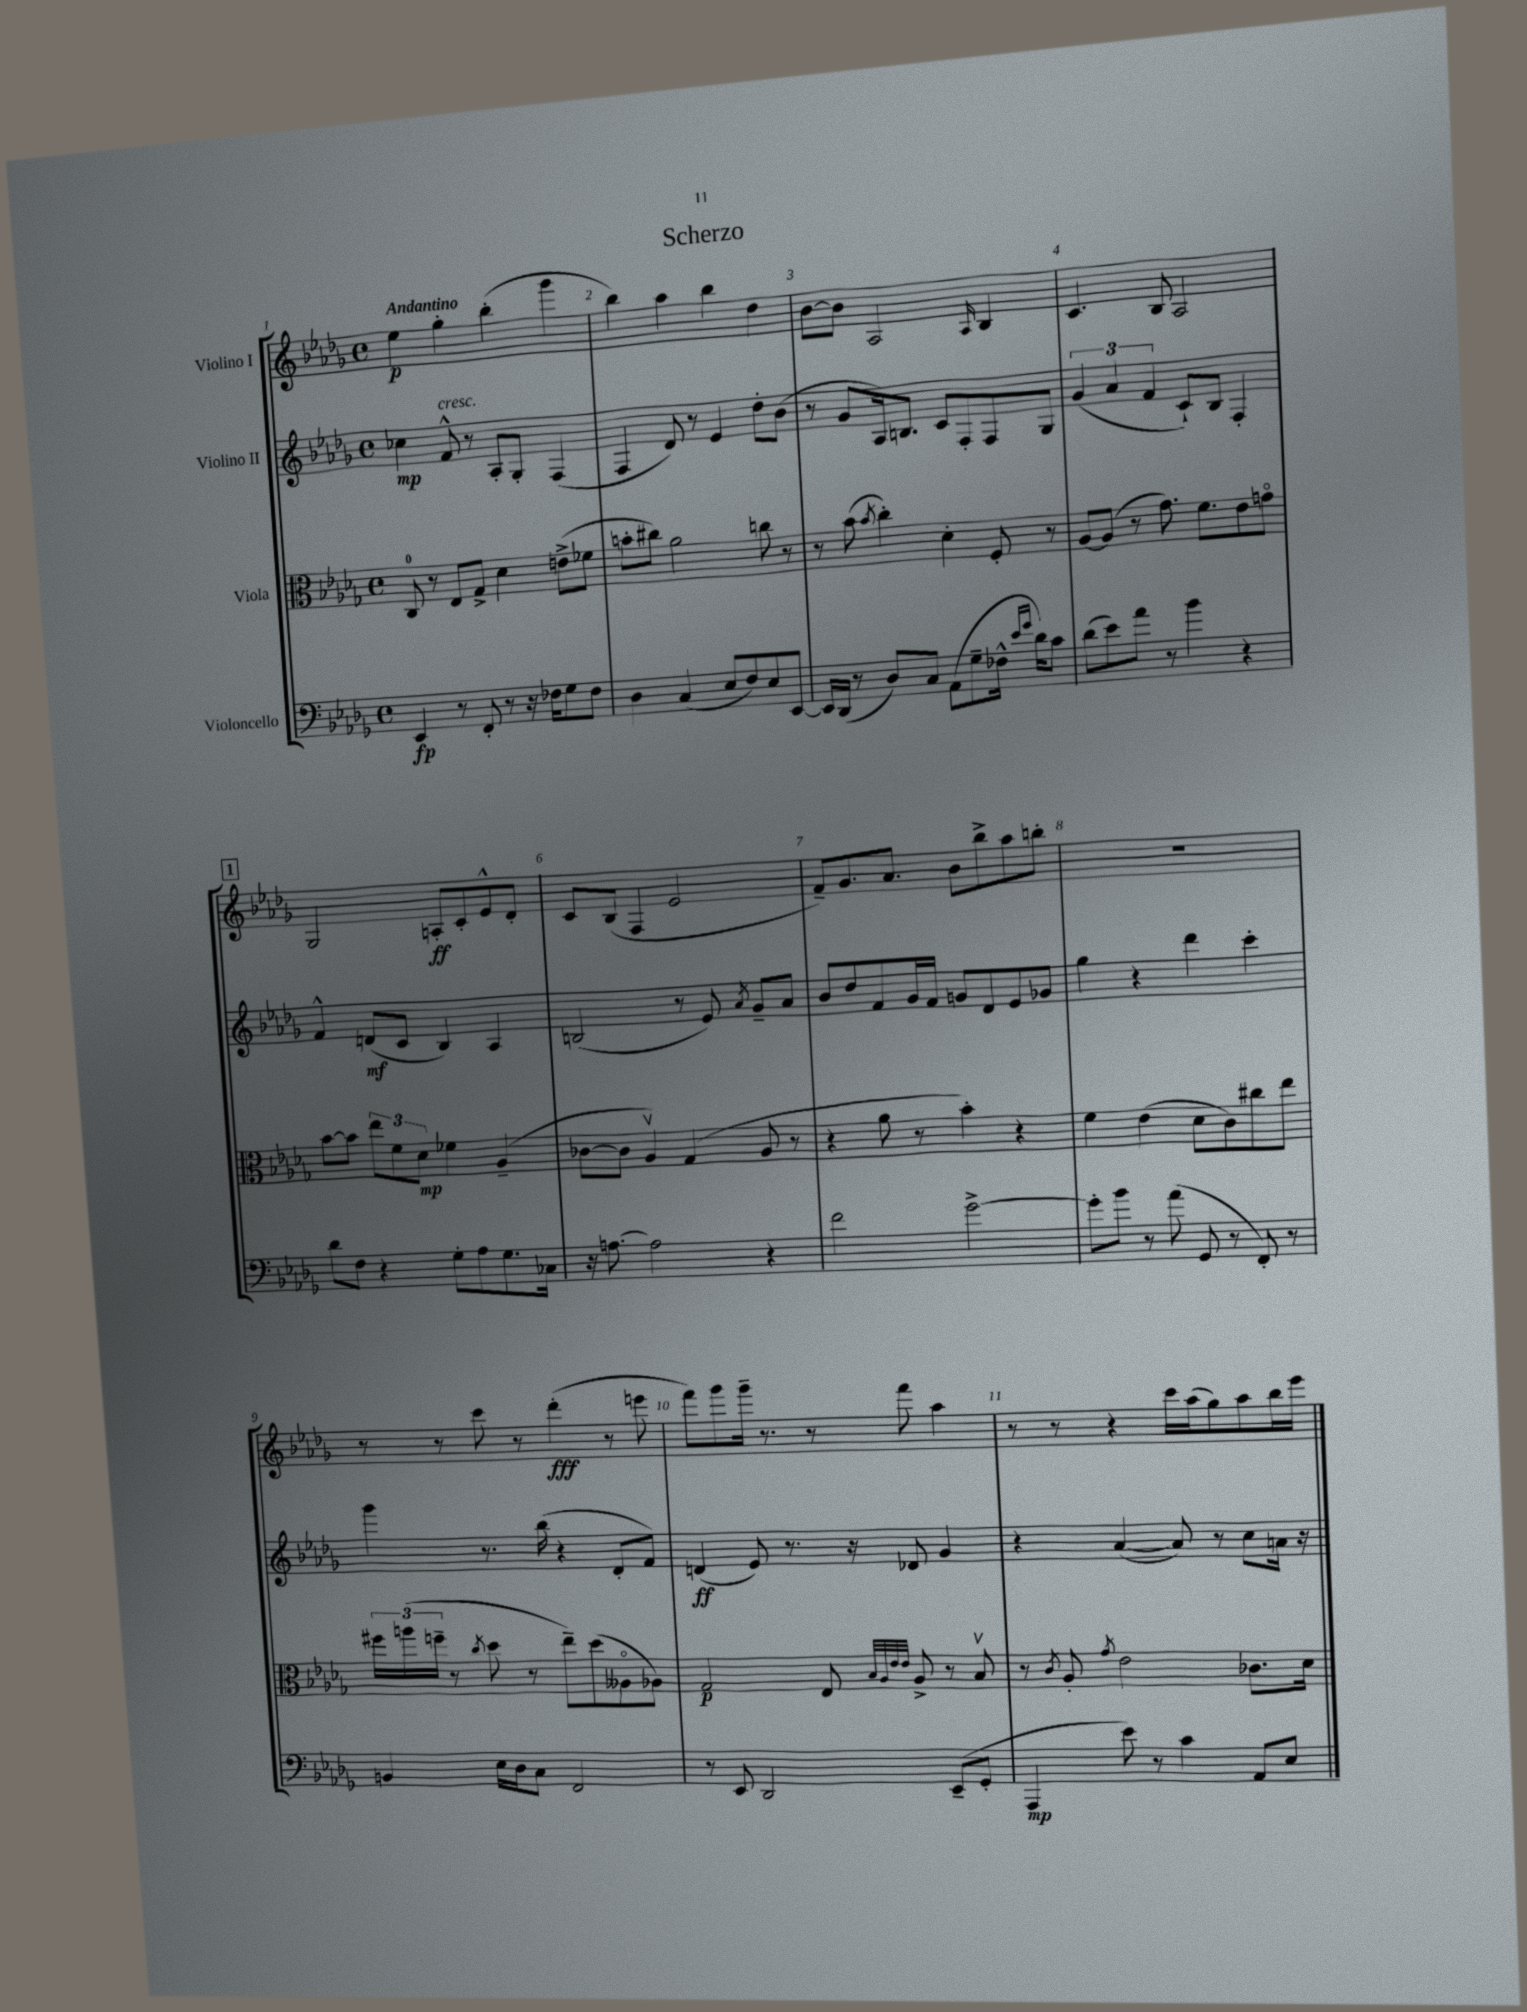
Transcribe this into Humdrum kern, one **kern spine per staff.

**kern	**dynam	**kern	**dynam	**kern	**dynam	**kern	**dynam
*part4	*part4	*part3	*part3	*part2	*part2	*part1	*part1
*staff4	*staff4	*staff3	*staff3	*staff2	*staff2	*staff1	*staff1
*I"Violoncello	*	*I"Viola	*	*I"Violino II	*	*I"Violino I	*
*clefF4	*	*clefC3	*	*clefG2	*	*clefG2	*
*k[b-e-a-d-g-]	*	*k[b-e-a-d-g-]	*	*k[b-e-a-d-g-]	*	*k[b-e-a-d-g-]	*
*M4/4	*	*M4/4	*	*M4/4	*	*M4/4	*
*met(c)	*	*met(c)	*	*met(c)	*	*met(c)	*
=1	=1	=1	=1	=1	=1	=1	=1
!	!	!	!	!	!	!LO:TX:a:B:t=Andantino	!
4EE-/	fp	8C/	.	4cc-X\	mp	4ee-\	p
.	.	8r	.	.	.	.	.
!	!	!	!	!LO:TX:a:i:t=cresc.	!	!	!
8r	.	8E-/L	.	8f^^/	.	4gg-'\	.
8FF'/	.	8G-^/J	.	8r	.	.	.
8r	.	4d-\	.	8A-'/L	.	(4bb-'\	.
16r	.	.	.	8G-'/J	.	.	.
16F-X\KL	.	.	.	.	.	.	.
8G-\	.	(8en^\L	.	(4F/	.	4ggg-\	.
8F-\J	.	8f-X\J	.	.	.	.	.
=2	=2	=2	=2	=2	=2	=2	=2
4D-\	.	8bn'\L	.	4F/	.	4bb-\)	.
.	.	8cc#X\J)	.	.	.	.	.
(4C/	.	2a-\	.	8d-/)	.	4aa-\	.
.	.	.	.	8r	.	.	.
8E-/L	.	.	.	4e-/	.	4bb-\	.
8F/)	.	.	.	.	.	.	.
8E-/	.	8ccn\	.	8dd-'\L	.	4dd-\	.
[8EE-/J	.	8r	.	(8b-\J	.	.	.
=3	=3	=3	=3	=3	=3	=3	=3
16EE-/LL]	.	8r	.	8r	.	[8b-\L	.
(16DD-/JJ	.	.	.	.	.	.	.
8r	.	(8b-\	.	8g-/L	.	8b-\J]	.
.	.	8qb-/	.	.	.	.	.
8D-/L)	.	4cc'\)	.	16A-/k)	.	2A-/	.
.	.	.	.	8.Bn/J	.	.	.
8C/J	.	.	.	.	.	.	.
(8AA-\L	.	4d-'\	.	8c/L	.	.	.
8G-~\	.	.	.	8F'/	.	.	.
.	.	.	.	.	.	16qqA-/	.
16F-X^^\Jk	.	8F'/	.	8F/	.	4B-/	.
16qqe-/LL	.	.	.	.	.	.	.
16qqg-/JJ	.	.	.	.	.	.	.
16d-\KL)	.	.	.	.	.	.	.
8c\J	.	8r	.	8G-/J	.	.	.
=4	=4	=4	=4	=4	=4	=4	=4
(8d-\L	.	[8A-/L	.	(6g-/	.	4.c/	.
8e-\)	.	(8A-/J]	.	.	.	.	.
.	.	.	.	6a-/	.	.	.
8a-\J	.	8r	.	.	.	.	.
.	.	.	.	6f/	.	.	.
8r	.	8.g-\)	.	.	.	8B-/	.
4b-\	.	.	.	8c`/L)	.	2A-/	.
.	.	8.f\L	.	.	.	.	.
.	.	.	.	8B-/J	.	.	.
4r	.	8e-\	.	4F'/	.	.	.
.	.	8gn\J	.	.	.	.	.
!!LO:LB:g=z
!!LO:REH:place=s1:t=1
=5	=5	=5	=5	=5	=5	=5	=5
8d-\L	.	[8b-\L	.	4f^^/	.	2G-/	.
8F\J	.	8b-\J]	.	.	.	.	.
4r	.	12ee-\L	.	(8dn/L	mf	.	.
.	.	12f\	.	.	.	.	.
.	.	.	.	8c/J	.	.	.
.	.	12d-\J	mp	.	.	.	.
8G-'\L	.	4f-X\	.	4B-/)	.	8An'/L	ff
8A-\	.	.	.	.	.	8c'/	.
8.G-\	.	(4A-~/	.	4A-/	.	8e-^^/	.
.	.	.	.	.	.	8d-'/J	.
16C-X\Jk	.	.	.	.	.	.	.
=6	=6	=6	=6	=6	=6	=6	=6
16r	.	[8c-X\L	.	(2Bn/	.	8c/L	.
[8.An\	.	.	.	.	.	.	.
.	.	8c-\J]	.	.	.	(8B-/J	.
2A\]	.	4A-v/)	.	.	.	4F/	.
.	.	(4G-/	.	8r	.	2e-/	.
.	.	.	.	8e-/)	.	.	.
.	.	.	.	8qa-/	.	.	.
4r	.	8A-/	.	8g-~/L	.	.	.
.	.	8r	.	8a-/J	.	.	.
=7	=7	=7	=7	=7	=7	=7	=7
2f\	.	4r	.	8b-/L	.	8f~/L)	.
.	.	.	.	8dd-/	.	8.g-/	.
.	.	8a-\	.	8f/	.	.	.
.	.	.	.	.	.	8.a-/J	.
.	.	8r	.	16g-/L	.	.	.
.	.	.	.	16f/JJ	.	.	.
[2g-^\	.	4b-'\)	.	8gn/L	.	8b-\L	.
.	.	.	.	8d-/	.	8bb-^\	.
.	.	4r	.	8e-/	.	8aa-\	.
.	.	.	.	8g-X/J	.	8bbn'\J	.
=8	=8	=8	=8	=8	=8	=8	=8
8g-'\L]	.	4f\	.	4gg-\	.	1r	.
8b-\J	.	.	.	.	.	.	.
8r	.	(4e-\	.	4r	.	.	.
(8a-\	.	.	.	.	.	.	.
8GG-/	.	8d-\L	.	4ddd-\	.	.	.
8r	.	8c\)	.	.	.	.	.
8FF'/)	.	8cc#X\	.	4ccc'\	.	.	.
8r	.	8ee-\J	.	.	.	.	.
!!LO:LB:g=z
=9	=9	=9	=9	=9	=9	=9	=9
4BBn/	.	24ff#X\LL	.	4ggg-\	.	8r	.
.	.	(24aan\	.	.	.	.	.
.	.	24ffn~\JJ	.	.	.	.	.
.	.	8r	.	.	.	8r	.
.	.	8qcc/	.	.	.	.	.
16E-\LL	.	8dd-\	.	8.r	.	8ccc\	.
16D-\J	.	.	.	.	.	.	.
8C\J	.	8r	.	.	.	8r	.
.	.	.	.	(16bb-\	.	.	.
2FF/	.	8ee-~\L)	.	4r	.	(4ddd-'\	fff
.	.	(8dd-\	.	.	.	.	.
.	.	8A--X\	.	8d-'/L	.	8r	.
.	.	8A-X\J)	.	8f/J)	.	8eeen\	.
=10	=10	=10	=10	=10	=10	=10	=10
8r	.	2G-/	p	(4dn/	ff	8fff\L)	.
8EE-/	.	.	.	.	.	8ggg-\	.
2DD-/	.	.	.	8e-/)	.	16ggg-~\Jk	.
.	.	.	.	.	.	8.r	.
.	.	.	.	8.r	.	.	.
.	.	8E-/	.	.	.	8r	.
.	.	.	.	16r	.	.	.
.	.	32qqB-/LLL	.	.	.	.	.
.	.	32qqA-/	.	.	.	.	.
.	.	32qqe-/	.	.	.	.	.
.	.	32qqe-/JJJ	.	.	.	.	.
.	.	8A-^/	.	8d-X/	.	8fff\	.
(8EE-~/L	.	8r	.	4g-/	.	4aa-\	.
8GG-'/J	.	8B-v/	.	.	.	.	.
=11	=11	=11	=11	=11	=11	=11	=11
4AAA-/	mp	8r	.	4r	.	8r	.
.	.	8qc/	.	.	.	.	.
.	.	8A-'/	.	.	.	8r	.
.	.	8qg-/	.	.	.	.	.
8e-\)	.	2e-\	.	([4a-/	.	4r	.
8r	.	.	.	.	.	.	.
4c\	.	.	.	8a-/])	.	16ccc\LL	.
.	.	.	.	.	.	(16aa-\J	.
.	.	.	.	8r	.	8gg-\)	.
8AA-/L	.	8.c-X\L	.	8cc\L	.	8aa-\	.
8E-/J	.	.	.	16an\Jk	.	16bb-\L	.
.	.	16d-\Jk	.	16r	.	16eee-\JJ	.
==	==	==	==	==	==	==	==
*-	*-	*-	*-	*-	*-	*-	*-
